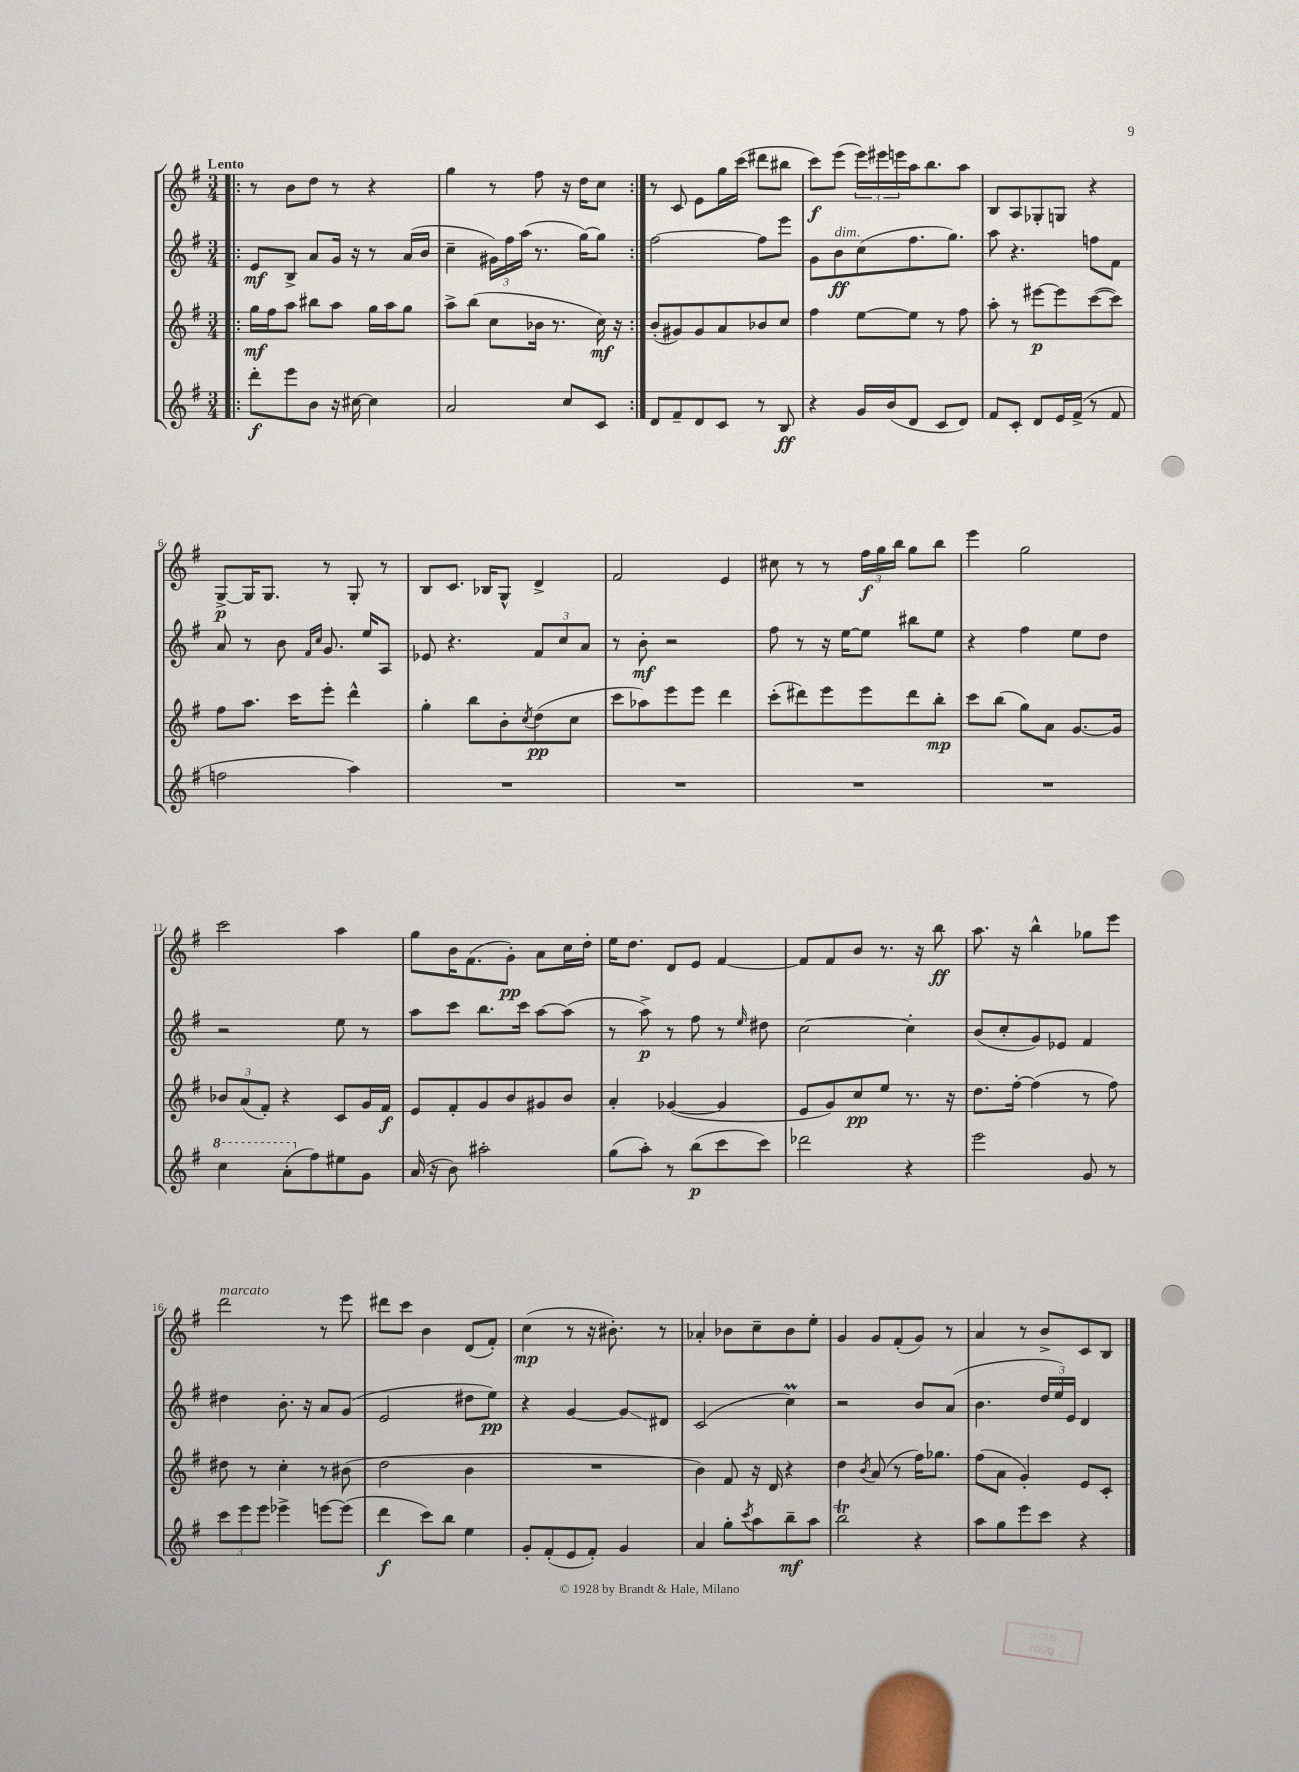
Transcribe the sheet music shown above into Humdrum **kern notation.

**kern	**kern	**kern	**kern
*staff4	*staff3	*staff2	*staff1
*clefG2	*clefG2	*clefG2	*clefG2
*k[f#]	*k[f#]	*k[f#]	*k[f#]
*M3/4	*M3/4	*M3/4	*M3/4
=!|:	=!|:	=!|:	=!|:
8ddd'	16gg	8e	8r
.	16ff#	.	.
8eee	8aa	8B^	8b
8b	8bb#	8a	8dd
16r	8aa	16g	8r
[16cc#	.	16r	.
4cc#]	16gg	8r	4r
.	16aa	.	.
.	8gg	(16a	.
.	.	16b	.
=	=	=	=
2a	8aa^	4cc~	4gg
.	(8bb	.	.
.	8cc	24g#)	8r
.	.	24ff#	.
.	.	(24aa	.
.	16b-	8.r	8ff#
.	8.r	.	.
8cc	.	.	16r
.	.	[16gg)	16dd
8c	16cc)	8gg]	8cc
.	16r	.	.
=:|!	=:|!	=:|!	=:|!
8d	(8b'	[2ff#	8r
8f#~	8g#)	.	8c
8d	8g#	.	8e
8c	8a	.	16gg
.	.	.	(16ccc
8r	8b-	8ff#]	8ddd#
8B	8cc	8eee	8bb#
=	=	=	=
4r	4ff#	8g	8ccc)
.	.	8b	(8eee
16g	[8ee	(8cc	24eee)
.	.	.	24eee#
(16b	.	.	.
.	.	.	24eee
8d	8ee]	8.ff#	16aa
.	.	.	8.bb
8c	8r	.	.
.	.	8.gg)	.
8d)	8ff#	.	8aa
=	=	=	=
8f#	8aa'	8aa	8B
8c'	8r	4.r	8A
8d	[8eee#	.	8G-'
16e	8eee#]	.	8G
(16f#^	.	.	.
8r	([8ccc	8ff	4r
8f#	8ccc])	8f#	.
=	=	=	=
2ff	8ff#	8a	[8G^
.	8.aa	8r	16G]
.	.	.	8.G
.	.	8b	.
.	16ccc	.	.
.	.	16qqf#	.
.	.	16qqcc	.
.	8eee'	8.g	8r
4aa)	4ddd^^	.	8G'
.	.	16ee	.
.	.	8A	8r
=	=	=	=
2.r	4gg'	8e-	8B
.	.	4.r	8.c
.	8bb	.	.
.	.	.	16B-
.	8b'	.	8G^^
.	8qcc	.	.
.	(8dd	12f#	4d^
.	.	12cc	.
.	8cc	.	.
.	.	12a	.
=	=	=	=
2.r	8ccc	8r	2f#
.	8aa-)	8b'	.
.	8eee	2r	.
.	8eee	.	.
.	4ddd	.	4e
=	=	=	=
2.r	(8ccc'	8ff#	8cc#
.	8ddd#)	8r	8r
.	8eee	16r	8r
.	.	[16ee	.
.	8eee	8ee]	24ff#
.	.	.	24gg
.	.	.	24bb
.	8ddd#	8bb#	8gg
.	8bb'	8ee	8bb
=	=	=	=
2.r	8ccc	4r	4eee
.	(8bb	.	.
.	8gg)	4ff#	2gg
.	8a	.	.
.	[8.g	8ee	.
.	.	8dd	.
.	16g]	.	.
=	=	=	=
4ccc	12b-	2r	2ccc
.	(12a	.	.
.	12f#')	.	.
(8aa'	4r	.	.
8ff#)	.	.	.
8ee#	8c	8ee	4aa
8g	16g	8r	.
.	16f#	.	.
=	=	=	=
(16a	8e	8aa	8gg
16r	.	.	.
8b)	8f#'	8ccc	16b
.	.	.	(8.f#
2aa#'	8g	8.bb	.
.	8b	.	8g')
.	.	16ccc	.
.	8g#	[8aa	8a
.	8b	(8aa]	16cc
.	.	.	16dd'
=	=	=	=
(8gg	4a'	8r	16ee
.	.	.	8.dd
8aa')	.	8aa^)	.
8r	([4g-	8r	8d
(8bb	.	8ff#	8e
8ccc	4g-]	8r	[4f#
.	.	16qqee	.
8ccc)	.	8dd#	.
=	=	=	=
2ddd-	8e	[2cc	8f#]
.	8g)	.	8f#
.	8cc	.	8b
.	8ee	.	8.r
4r	8.r	4cc']	.
.	.	.	16r
.	.	.	8bb
.	16r	.	.
=	=	=	=
2eee	8.dd	(8b	8.aa
.	.	8cc'	.
.	[16ff#'	.	16r
.	(4ff#]	8g)	4bb^^
.	.	8e-	.
8g	8r	4f#	8gg-
8r	8ff#)	.	8eee
=	=	=	=
12ccc	8dd#	4dd#	2ddd
12eee	.	.	.
.	8r	.	.
12eee	.	.	.
4eee-^	4cc'	8.b'	.
.	.	16r	.
[8eee	8r	8a	8r
(8eee]	(8b#	(8g	8eee
=	=	=	=
4ddd	2dd	2e	8ddd#
.	.	.	8ccc
8ccc)	.	.	4b
8bb	.	.	.
4ee	4b	8dd#	(8d
.	.	8ee)	8f#')
=	=	=	=
8g'	2.r	4r	(4cc
(8f#'	.	.	.
8e	.	[4g	8r
8f#')	.	.	16r
.	.	.	8.b#')
4g	.	8g]	.
.	.	8d#	8r
=	=	=	=
4a	4b)	(2c	4a-'
8gg'	8f#	.	8b-
8qccc	.	.	.
8aa	16r	.	8cc~
.	16d	.	.
8bb~	4r	4cc)	8b-
8aa	.	.	8ee'
=	=	=	=
2bb	4dd	2r	4g
.	8qb	.	.
.	(8a	.	8g
.	8r	.	(8f#'
4r	16ff#)	8b	8g)
.	8.gg-	.	.
.	.	(8a	8r
=	=	=	=
8aa	(8ff#	4.b	4a
8gg	8a	.	.
8eee	4g')	.	8r
8ccc	.	24dd	8b^
.	.	24ee)	.
.	.	24e	.
4r	8e	4d	8c
.	8c'	.	8B
==	==	==	==
*-	*-	*-	*-
